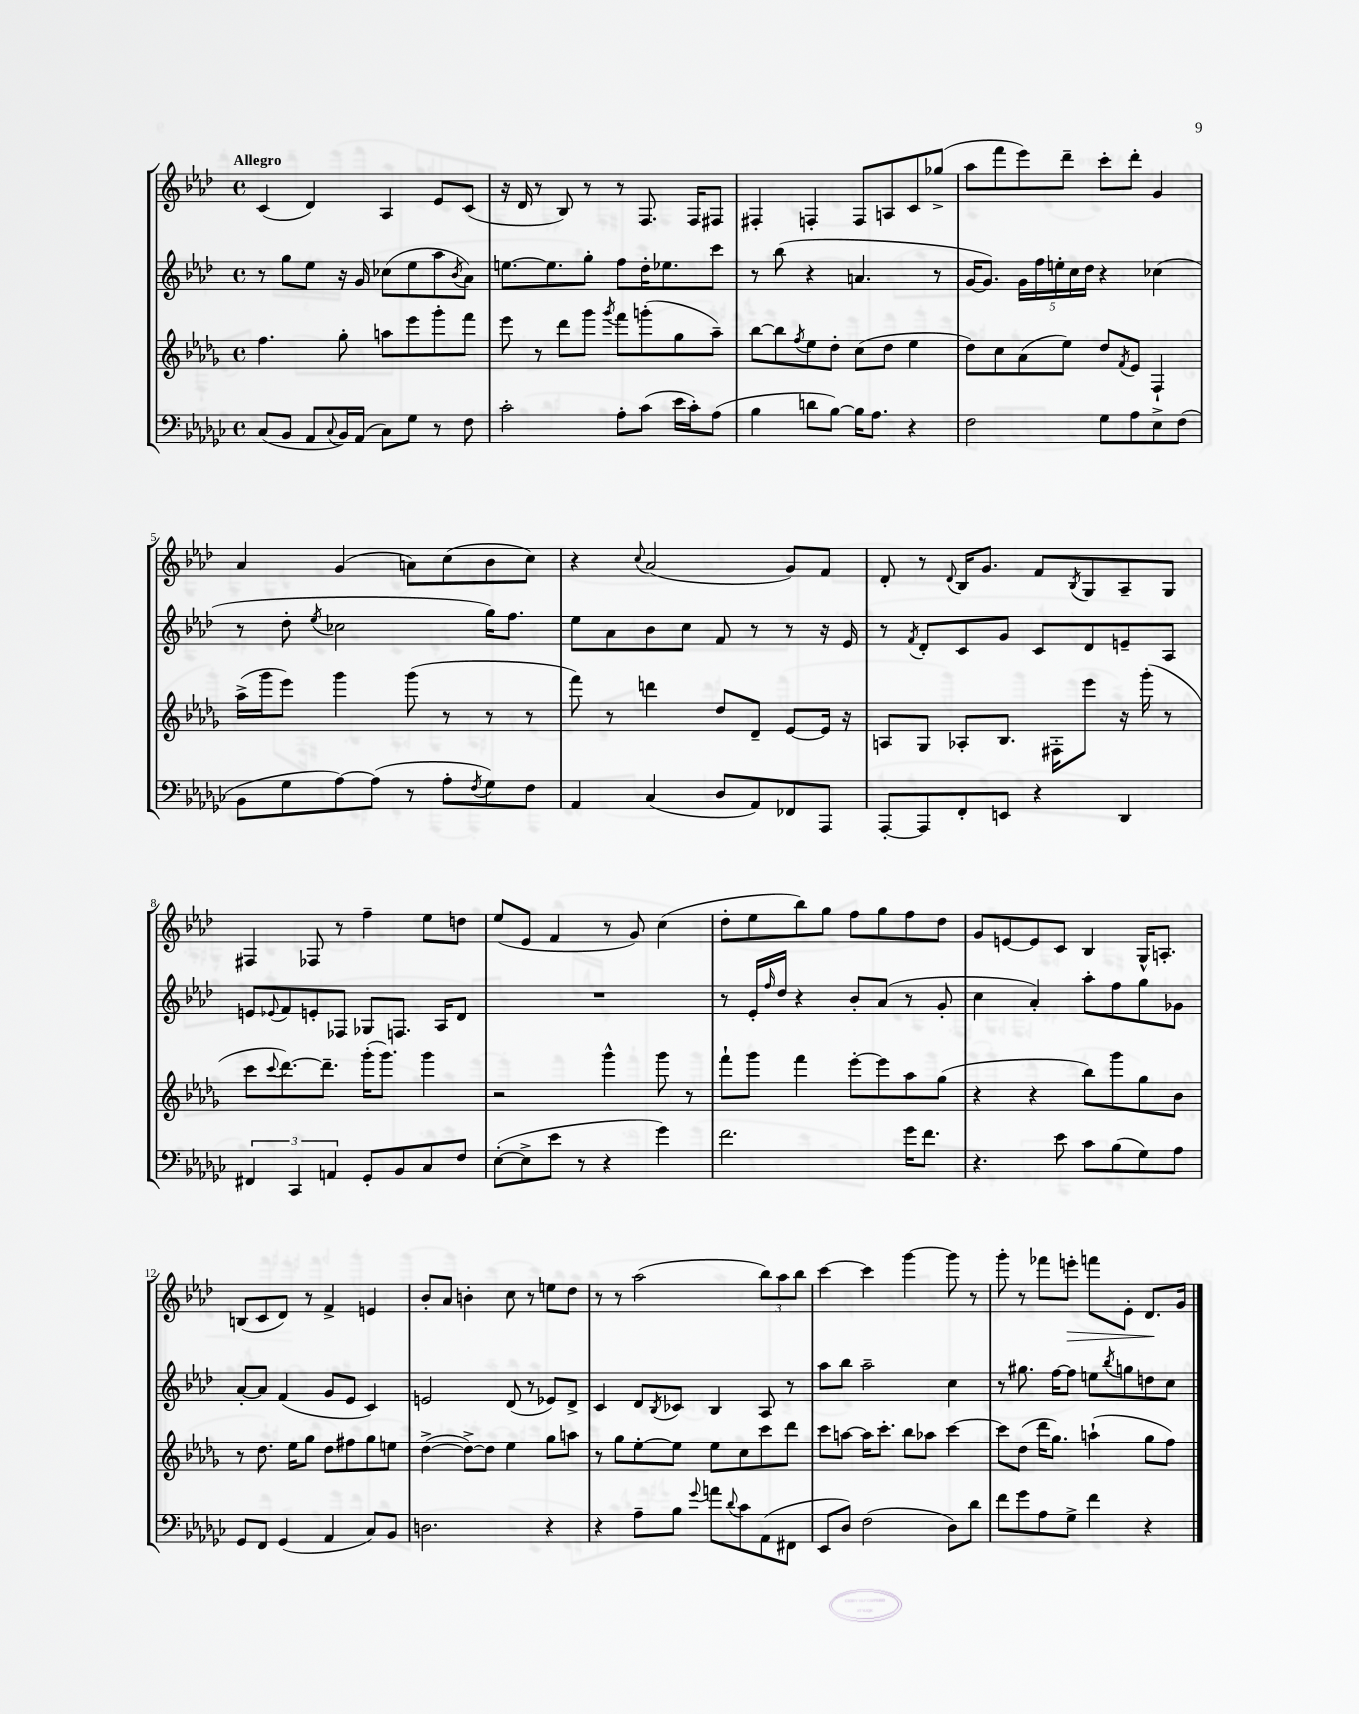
<<
\new StaffGroup <<
\new Staff = "s0" {
    \clef treble \key aes \major \defaultTimeSignature \time 4/4 \tempo "Allegro"
    c'4( des'4) aes4 ees'8 c'8( |
    r16 des'16 r8 bes8) r8 r8 f8. f16 fis8 |
    fis4-. f4-. f8 a8 c'8 ges''8->( |
    aes''8 f'''8 ees'''8) des'''8-- c'''8-. des'''8-. g'4 |
    aes'4 g'4( a'8) c''8( bes'8 c''8) |
    r4 \appoggiatura { c''8 } aes'2( g'8) f'8 |
    des'8-. r8 \appoggiatura { des'8 } bes16 g'8. f'8 \acciaccatura { bes8 } g8 aes8-- g8 |
    fis4 fes8 r8 f''4-- ees''8 d''8 |
    ees''8( ees'8 f'4 r8 g'8) c''4( |
    des''8-. ees''8 bes''8) g''8 f''8 g''8 f''8 des''8 |
    g'8 e'8~ e'8 c'8 bes4 g16-^ a8.-. |
    b8( c'8 des'8) r8 f'4-> e'4 |
    bes'8-. aes'8 b'4-. c''8 r8 e''8 des''8 |
    r8 r8 aes''2( \tuplet 3/2 { bes''8) aes''8 bes''8 } |
    c'''4~ c'''4 g'''4~ g'''8 r8 |
    g'''8-. r8 fes'''8 e'''8-.\> f'''8 ees'8-. des'8.\! g'16 \bar "|." |
}
\new Staff = "s1" {
    \clef treble \key aes \major \defaultTimeSignature \time 4/4
    r8 g''8 ees''8 r16 g'16 ces''8( ees''8 aes''8 \acciaccatura { bes'8 } aes'8) |
    e''8.~ e''8. g''8-. f''8 des''16-. ees''8. c'''8 |
    r8 bes''8( r4 a'4. r8 |
    g'16~ g'8.) \tuplet 5/4 { g'16 f''16 e''16-. c''16 des''16 } r4 ces''4( |
    r8 des''8-. \acciaccatura { ees''8 } ces''2 g''16) f''8. |
    ees''8 aes'8 bes'8 c''8 f'8 r8 r8 r16 ees'16 |
    r8 \acciaccatura { f'8 } des'8-. c'8 g'8 c'8 des'8 e'8-- aes8 |
    e'8 \appoggiatura { ees'8 } f'8 e'8-. fes8 ges8 f8. aes16 des'8 |
    R1 |
    r8 ees'16-. \grace { f''16 } des''16 r4 bes'8-. aes'8( r8 g'8-. |
    c''4 aes'4-.) aes''8-. f''8 g''8 ges'8 |
    aes'8~-. aes'8 f'4( g'8 ees'8 c'4) |
    e'2 des'8( r8 ees'8) des'8-> |
    c'4 des'8 \acciaccatura { bes8 } ces'8 bes4 aes8 r8 |
    aes''8 bes''8 aes''2-- c''4 |
    r8 gis''8. f''16~ f''8 e''8 \acciaccatura { bes''8 } g''8 d''8 c''8 \bar "|." |
}
\new Staff = "s2" {
    \clef treble \key des \major \defaultTimeSignature \time 4/4
    f''4. ges''8-. a''8 ees'''8 ges'''8-. f'''8 |
    ees'''8 r8 des'''8 ges'''8 \acciaccatura { ges'''8 } f'''8 g'''8-.( ges''8 aes''8--) |
    bes''8~ bes''8 \acciaccatura { f''8 } ees''8 des''8-. c''8( des''8 ees''4 |
    des''8) c''8 aes'8( ees''8) des''8 \acciaccatura { f'8 } ees'8 f4-! |
    aes''16->( ges'''16 ees'''8) ges'''4 ges'''8( r8 r8 r8 |
    f'''8) r8 d'''4 des''8 des'8-- ees'8~ ees'16 r16 |
    a8 ges8 aes8-. bes8. fis16-. ees'''8 r16 ges'''16-.( r8 |
    c'''8 \appoggiatura { c'''8 } des'''8.~) des'''8.-- ges'''16-.( ges'''8.) ges'''4 |
    r2 ges'''4-^ ges'''8 r8 |
    f'''8-! ges'''8 f'''4 ees'''8~-. ees'''8 aes''8 ges''8( |
    r4 r4 bes''8) ges'''8 ges''8 bes'8 |
    r8 des''8. ees''16 ges''8 des''8 fis''8 ges''8 e''8 |
    des''4~->( des''8~->) des''8 ees''4 ges''8 a''8 |
    r8 ges''8 ees''8~-. ees''8 ees''8 c''8 c'''8 des'''8 |
    c'''8 a''8~ a''16 c'''8.-. bes''8 aes''8 c'''4~ |
    c'''8 des''8( des'''16 ges''8.) a''4-!( ges''8 f''8) \bar "|." |
}
\new Staff = "s3" {
    \clef bass \key ges \major \defaultTimeSignature \time 4/4
    ces8( bes,8 aes,8 \appoggiatura { ces8 } bes,16) aes,16( ces8) ges8 r8 f8 |
    ces'2-. aes8-. ces'8( ees'16 ces'16-.) aes8( |
    bes4 d'8 bes8~) bes16 aes8. r4 |
    f2 ges8 aes8 ees8-> f8( |
    bes,8 ges8 aes8~) aes8( r8 aes8-. \acciaccatura { f8 } ges8) f8 |
    aes,4 ces4( des8 aes,8) fes,8 aes,,8 |
    aes,,8~-. aes,,8 f,8-. e,8 r4 des,4 |
    \tuplet 3/2 { fis,4 ces,4 a,4 } ges,8-. bes,8 ces8 f8 |
    ees8~-.( ees8-> ees'8 r8 r4 ges'4) |
    f'2. ges'16 f'8. |
    r4. ees'8 ces'8 bes8( ges8) aes8 |
    ges,8 f,8 ges,4( aes,4 ces8) bes,8 |
    d2. r4 |
    r4 aes8-- bes8 \appoggiatura { ges'8 } a'8 \appoggiatura { des'8 } ces'8 aes,8( fis,8 |
    ees,8 des8) f2( des8) des'8 |
    f'8 ges'8 aes8 ges8-> f'4 r4 \bar "|." |
}
>>
>>
